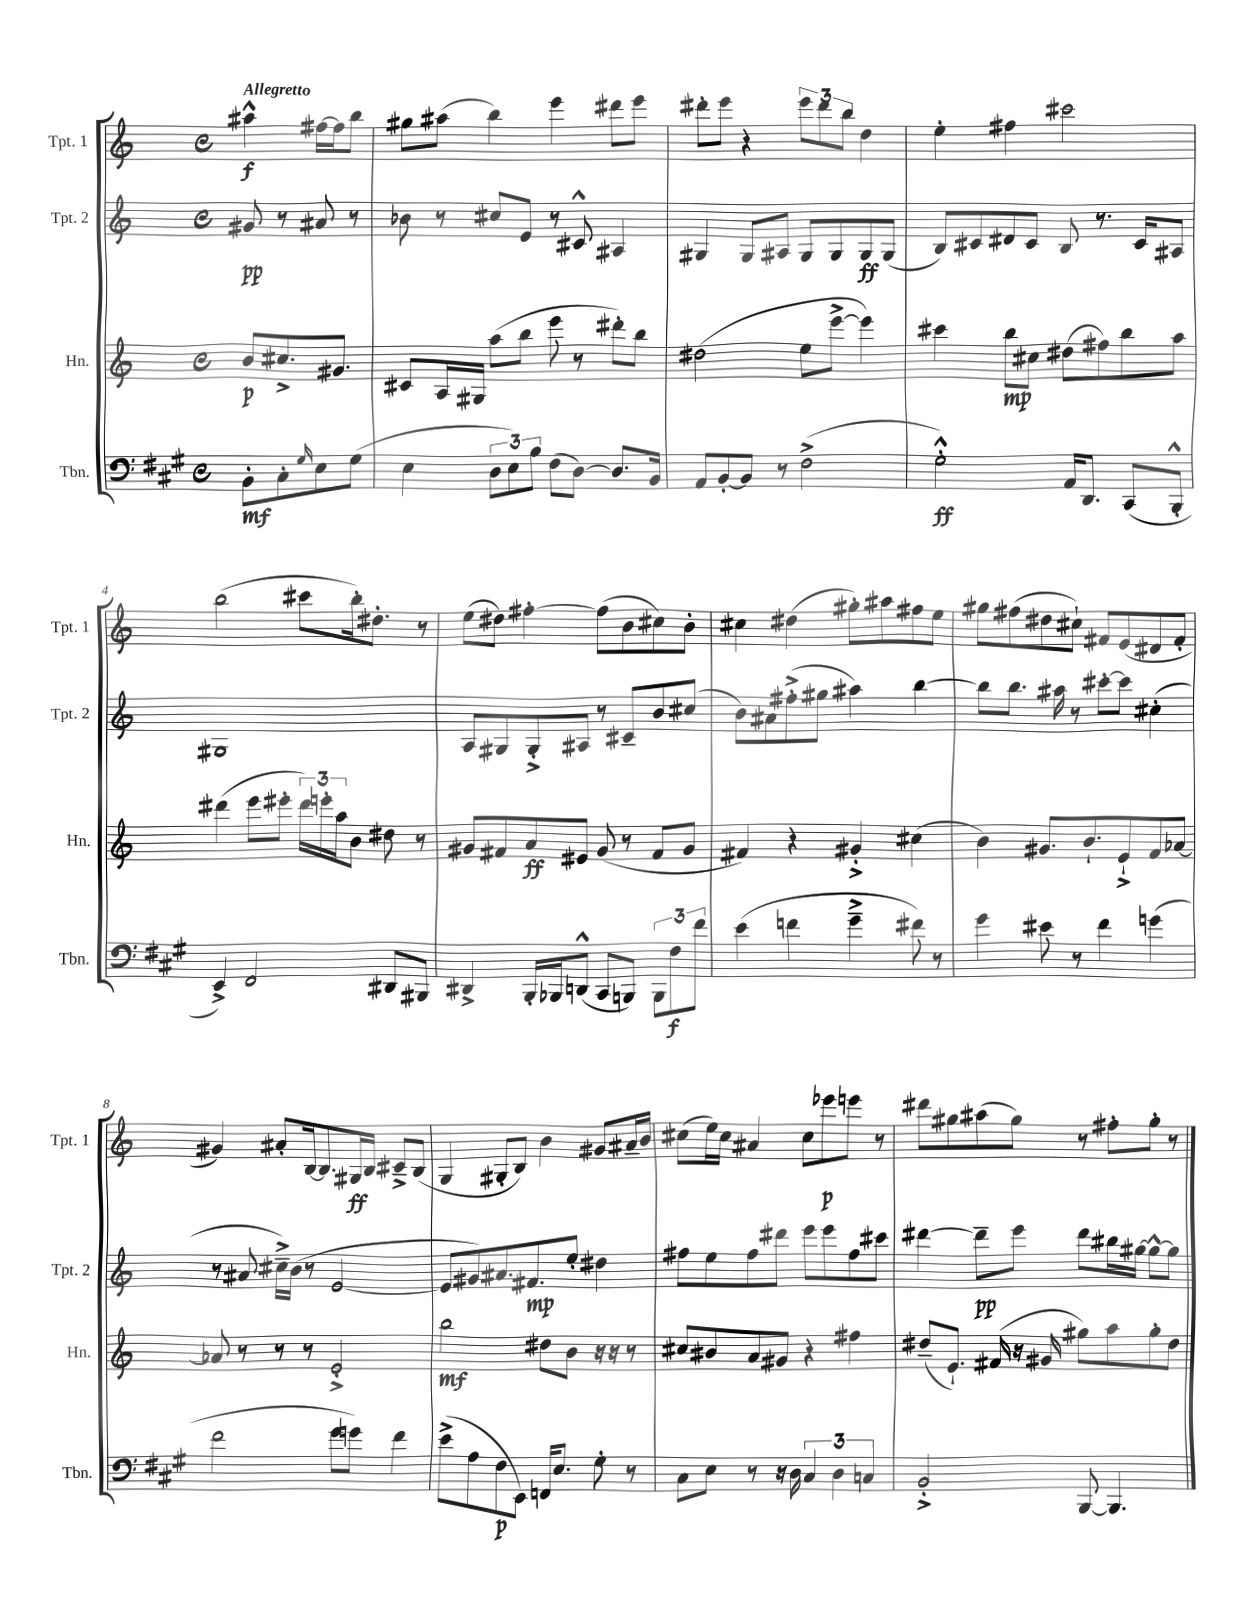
<<
\new StaffGroup <<
\new Staff = "s0" \with { instrumentName = "Tpt. 1" shortInstrumentName = "Tpt. 1" } {
    \clef treble \key c \major \defaultTimeSignature \time 4/4 \partial 2 \tempo "Allegretto"
    ais''4-^\f fis''16~ fis''16 b''8 |
    gis''8 ais''8( b''4) e'''4 dis'''8 e'''8 |
    dis'''8-. e'''8 r4 \tuplet 3/2 { e'''8 dis'''8 b''8 } d''4 |
    e''4-. fis''4 cis'''2 |
    b''2( cis'''8 b''16-.) dis''8.-. r8 |
    e''8( dis''8) fis''4~-. fis''8( b'8 cis''8) b'8-. |
    cis''4 dis''4( gis''8-.) ais''8 fis''8 e''8 |
    gis''8 fis''8( dis''8 cis''8-!) fis'8 e'8( dis'8 fis'8-. |
    gis'4) ais'8-. b16~ b8. gis16\ff b16 cis'8---> b8( |
    g4 gis8-. b8) b'4 gis'8 ais'16-- b'16 |
    cis''8( e''16) cis''16 ais'4 cis''8 ees'''8\p e'''8 r8 |
    dis'''8 gis''8 ais''8( gis''8) r8 fis''8-. gis''8-. r8 \bar "|." |
}
\new Staff = "s1" \with { instrumentName = "Tpt. 2" shortInstrumentName = "Tpt. 2" } {
    \clef treble \key c \major \defaultTimeSignature \time 4/4 \partial 2
    gis'8\pp r8 ais'8 r8 |
    bes'8 r8 cis''8 e'8 r8 cis'8-^ ais4 |
    gis4 gis8 ais8 gis8 gis8 gis8\ff gis8( |
    b8) cis'8 dis'8 cis'8 b8 r8. cis'16 ais8 |
    gis1 |
    a8 gis8 gis8-.-> ais8 r8 cis'8-- b'8 cis''8( |
    b'8) ais'8 fis''8-.->( gis''8 ais''4) b''4~ |
    b''8 b''8. ais''16 r8 cis'''8~-. cis'''8 cis''4-.( |
    r8 ais'8 cis''16--->) b'16( r8 e'2~ |
    e'8 gis'8) ais'8. fis'8.\mp e''8-. dis''4 |
    fis''8 e''8 fis''8 dis'''8 e'''8 e'''8 fis''8 cis'''8 |
    dis'''4~ dis'''8--\pp e'''8 dis'''8 bis''16 gis''16~ gis''8~-^ gis''8 \bar "|." |
}
\new Staff = "s2" \with { instrumentName = "Hn." shortInstrumentName = "Hn." } {
    \clef treble \key c \major \defaultTimeSignature \time 4/4 \partial 2
    b'8\p cis''8.-> gis'8. |
    cis'8 a16 gis16 a''8( b''8 e'''8 r8 dis'''8-.) b''8 |
    dis''2( e''8 e'''8~-> e'''4) |
    cis'''4 b''8\mp cis''8 dis''8( fis''8) b''8 a''8 |
    dis'''4( e'''8 eis'''8-. \tuplet 3/2 { dis'''16) e'''16-. a''16 } b'8 dis''8 r8 |
    gis'8 fis'8 a'8\ff eis'8 gis'8( r8 fis'8 gis'8 |
    fis'4) r4 gis'4-.-> cis''4( |
    b'4) gis'8. b'8.-! e'8-!-> f'8 aes'8~ |
    aes'8 r8 r8 r8 e'2-.-> |
    b''2\mf dis''8 b'8 r16 r16 r8 |
    cis''8 bis'8 a'8 gis'8 r4 fis''4 |
    dis''8--( e'8.-!) fis'16( r16 gis'16 gis''8) a''8 gis''8-. dis''8 \bar "|." |
}
\new Staff = "s3" \with { instrumentName = "Tbn." shortInstrumentName = "Tbn." } {
    \clef bass \key a \major \defaultTimeSignature \time 4/4 \partial 2
    b,8-.\mf cis8-. \grace { gis16 } e8 gis8( |
    e4 \tuplet 3/2 { d8 e8) b8 } fis8( d8~) d8. b,16 |
    a,8 b,8~-. b,8 r8 fis2->( |
    gis2-.-^\ff) a,16 d,8. cis,8( b,,8-.-^ |
    e,4->) fis,2 dis,8 bis,,8 |
    dis,4-> b,,16-. bes,,16 d,8-^( cis,8 b,,8) \tuplet 3/2 { b,,8 fis8\f fis'8 } |
    e'4( f'4 gis'4---> fis'8) r8 |
    gis'4 eis'8 r8 fis'4 g'4( |
    fis'2 gis'8 g'8) fis'4 |
    e'8->( a8 fis8\p e,8) f,16 e8. gis8-. r8 |
    cis8 e8 r8 r16 d16 \tuplet 3/2 { cis4 d4 c4 } |
    b,2-.-> b,,8~ b,,4. \bar "|." |
}
>>
>>
